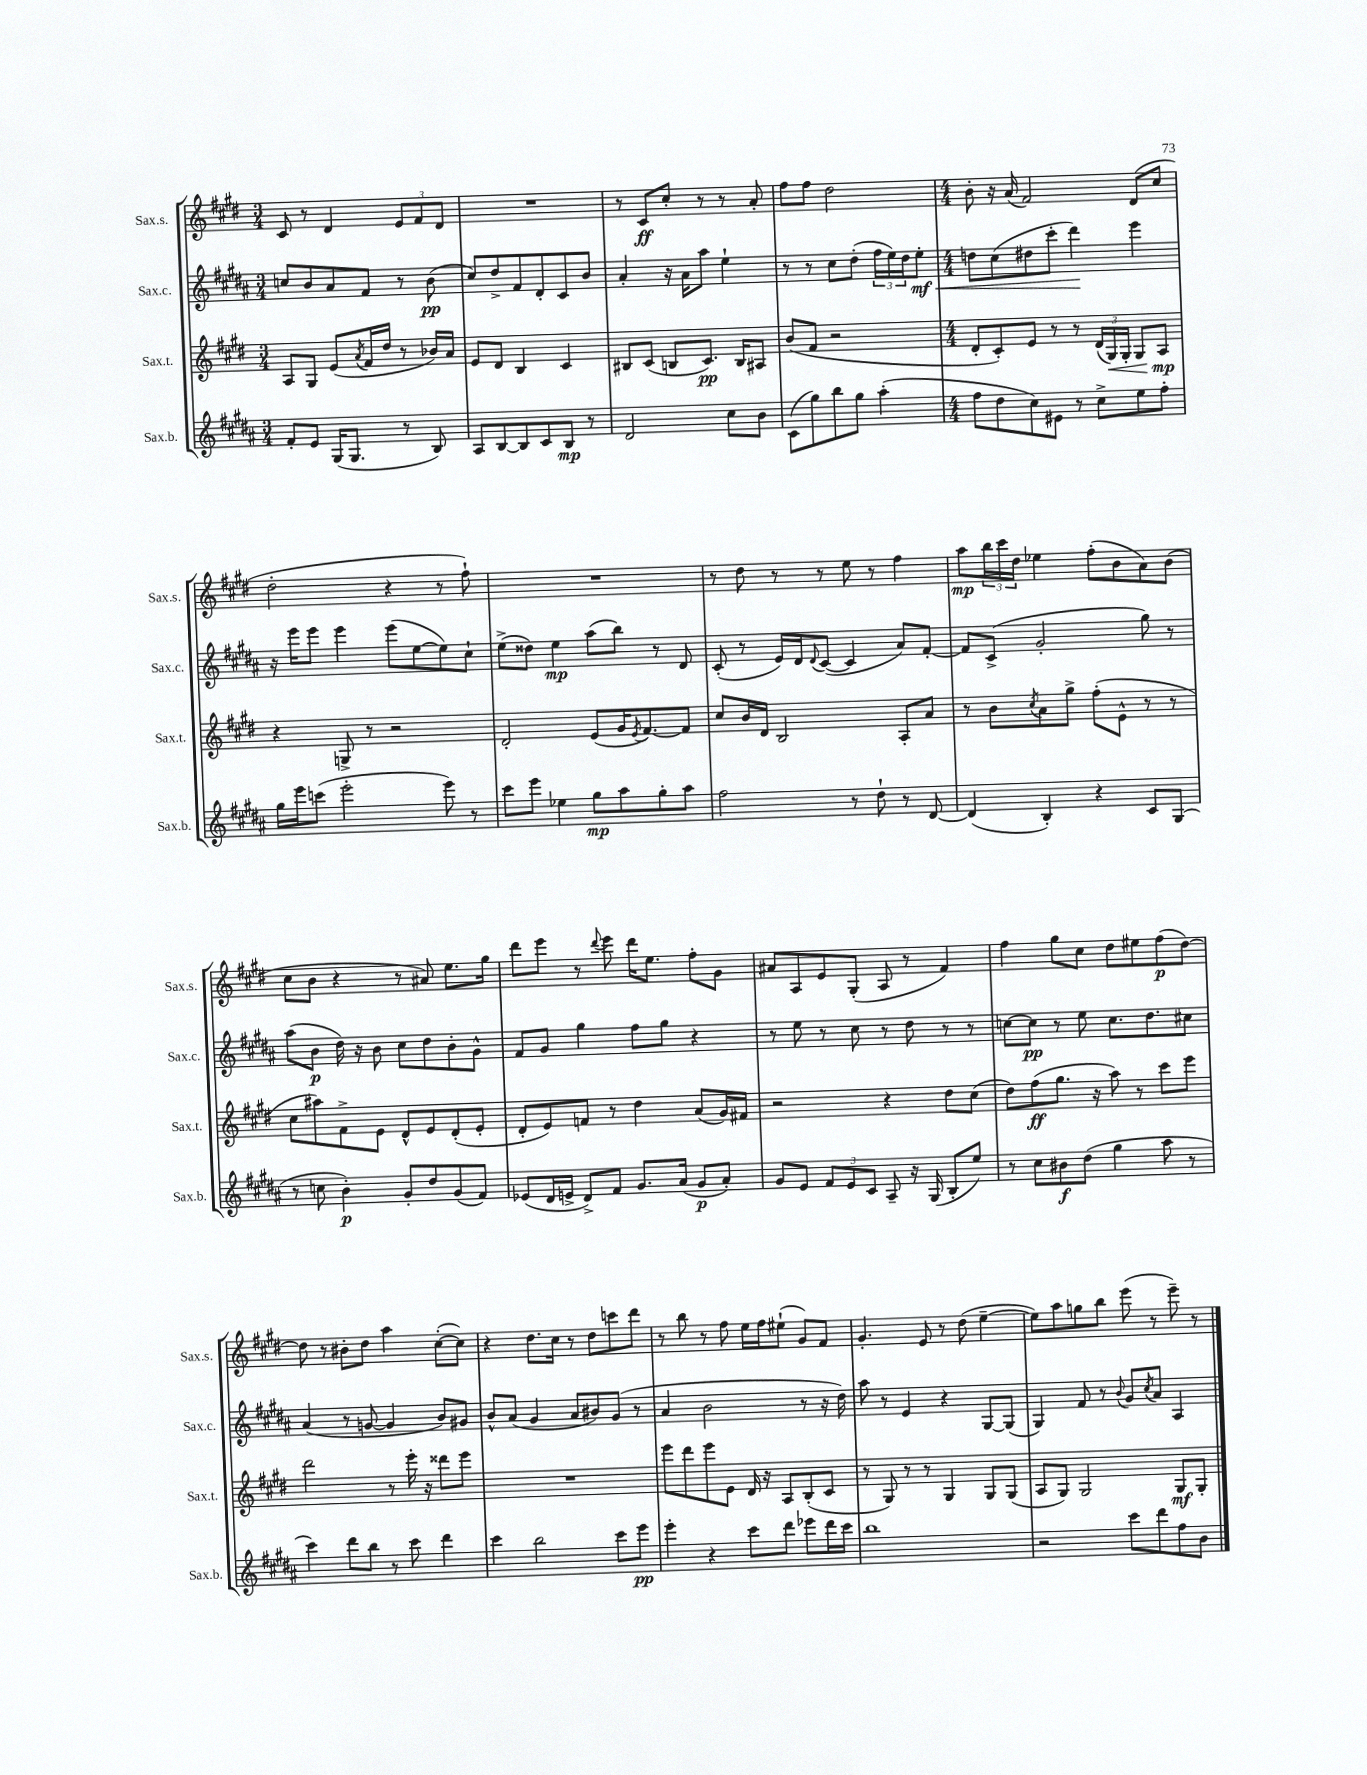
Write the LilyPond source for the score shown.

<<
\new StaffGroup <<
\new Staff = "s0" \with { instrumentName = "Sax.s." shortInstrumentName = "Sax.s." } {
    \clef treble \key e \major \numericTimeSignature \time 3/4
    cis'8 r8 dis'4 \tuplet 3/2 { e'8 fis'8 dis'8 } |
    R2. |
    r8 cis'8\ff cis''8-. r8 r8 a'8-. |
    fis''8 fis''8 dis''2 |
    \numericTimeSignature \time 4/4 b'8-. r16 a'16( fis'2) dis'8( cis''8 |
    dis''2-. r4 r8 fis''8-!) |
    R1 |
    r8 dis''8 r8 r8 e''8 r8 fis''4 |
    a''8\mp \tuplet 3/2 { b''16 cis'''16 dis''16 } ees''4 fis''8-.( b'8 a'8) b'8( |
    cis''8 b'8 r4 r8 ais'8) e''8. gis''16 |
    dis'''8 e'''8 r8 \appoggiatura { dis'''8 } e'''8 dis'''16 e''8. fis''8-. gis'8 |
    ais'8 a8 e'8 gis8-.( a8 r8 fis'4) |
    fis''4 gis''8 cis''8 dis''8 eis''8 fis''8\p( dis''8~) |
    dis''8 r8 bis'8-. dis''8 a''4 cis''8~-.( cis''8) |
    r4 dis''8. cis''16 r8 dis''8 c'''8 dis'''8 |
    r8 b''8 r8 fis''8 e''16 fis''16 eis''8-!( gis'8) fis'8 |
    gis'4.-. e'8 r8 dis''8( e''4~-- |
    e''8) a''8 g''8 b''8 e'''8( r8 e'''8--) r8 \bar "|." |
}
\new Staff = "s1" \with { instrumentName = "Sax.c." shortInstrumentName = "Sax.c." } {
    \clef treble \key b \major \numericTimeSignature \time 3/4
    c''8 b'8 ais'8 fis'8 r8 b'8\pp( |
    cis''8) dis''8-> fis'8 dis'8-. cis'8 b'8 |
    ais'4-. r16 ais'16 ais''8 e''4-! |
    r8 r8 cis''8 dis''8-.( \tuplet 3/2 { fis''16 e''16) dis''16 } e''8-.\mf\< |
    \numericTimeSignature \time 4/4 d''8 cis''8( dis''8 cis'''8-. dis'''4\!) e'''4 |
    r16 e'''16 e'''8 e'''4 e'''8( e''8~ e''8) cis''8-! |
    e''8->( disis''8) e''4\mp ais''8( b''8) r8 dis'8 |
    cis'8-.( r8 e'16) dis'16 \appoggiatura { dis'8 } cis'8~( cis'4 ais'8) fis'8~-. |
    fis'8 cis'8->( gis'2-. gis''8) r8 |
    ais''8( b'8\p dis''16) r16 b'8 cis''8 dis''8 b'8-. gis'8-^ |
    fis'8 gis'8 gis''4 fis''8 gis''8 r4 |
    r8 e''8 r8 cis''8 r8 dis''8 r8 r8 |
    c''8~ c''8\pp r8 e''8 c''8. dis''8. cis''8 |
    ais'4( r8 g'8~ g'4 b'8) gis'8 |
    b'8-^ ais'8( gis'4 ais'8 bis'8) gis'8( r8 |
    ais'4 b'2 r8 r16 dis''16) |
    ais''8 r8 e'4 r4 gis8~ gis8( |
    gis4) fis'8 r8 \appoggiatura { b'8 } gis'8 \acciaccatura { cis''8 } ais'8 ais4 \bar "|." |
}
\new Staff = "s2" \with { instrumentName = "Sax.t." shortInstrumentName = "Sax.t." } {
    \clef treble \key e \major \numericTimeSignature \time 3/4
    a8 gis8 e'8( \acciaccatura { a'8 } fis'16 dis''16 r8 bes'16) a'16 |
    e'8 dis'8 b4 cis'4 |
    bis8 cis'8( b8 cis'8.\pp) b16 ais8 |
    b'8( fis'8 r2 |
    \numericTimeSignature \time 4/4 dis'8-. cis'8-.) e'8 r8 r8 \tuplet 3/2 { dis'16( gis16\<) gis16-. } gis8 a8\mp\! |
    r4 g8-> r8 r2 |
    dis'2-. e'8( gis'16 \acciaccatura { e'8 } fis'8.~) fis'8 |
    cis''8 b'16 dis'16 b2 a8-. a'8 |
    r8 b'8 \acciaccatura { cis''8 } a'8 gis''8-> fis''8-.( e'8-^ r8 r8 |
    cis''8 ais''8) fis'8-> e'8 dis'8-^ e'8 dis'8-.( e'8-. |
    dis'8-. e'8) f'8 r8 dis''4 a'8( gis'16) fis'16 |
    r2 r4 dis''8 cis''8( |
    dis''8) fis''8\ff( gis''8. r16 a''8) r8 cis'''8 e'''8 |
    dis'''2 r8 e'''16-. r16 disis'''8 e'''8 |
    R1 |
    e'''8 dis'''8 e'''8 e'8 dis'16 r16 a8 b8-.( cis'8 |
    r8 gis8) r8 r8 gis4 gis8 gis8( |
    a8 gis8) gis2 gis8\mf gis8-. \bar "|." |
}
\new Staff = "s3" \with { instrumentName = "Sax.b." shortInstrumentName = "Sax.b." } {
    \clef treble \key b \major \numericTimeSignature \time 3/4
    fis'8-. e'8 gis16( gis8. r8 b8) |
    ais8 b8~ b8 cis'8 b8\mp r8 |
    dis'2 cis''8 b'8 |
    cis'8( gis''8) b''8 gis''8 ais''4-.( |
    \numericTimeSignature \time 4/4 fis''8 dis''8 cis''8) eis'8 r8 cis''8-> e''8 fis''8-. |
    gis''16 e'''16 c'''8( e'''2-. e'''8) r8 |
    cis'''8 e'''8 ees''4 gis''8\mp ais''8 gis''8-. ais''8 |
    fis''2 r8 dis''8-! r8 dis'8~ |
    dis'4( b4-.) r4 cis'8 gis8( |
    r8 c''8 b'4-.\p) gis'8-. dis''8 gis'8( fis'8) |
    ees'8( dis'16 e'16-> dis'8->) fis'8 gis'8. ais'16( gis'8\p ais'8-.) |
    gis'8 e'8 \tuplet 3/2 { fis'8 e'8 cis'8 } ais8-- r16 gis16( b8-. e''8) |
    r8 cis''8 bis'8\f dis''8( gis''4 ais''8 r8 |
    cis'''4) dis'''8 b''8 r8 cis'''8 dis'''4 |
    cis'''4 b''2 cis'''8 e'''8\pp |
    e'''4-. r4 cis'''8 dis'''8 ees'''8 dis'''16 cis'''16 |
    b''1 |
    r2 cis'''8 dis'''8 fis''8 b'8 \bar "|." |
}
>>
>>
\layout { \context { \Score \remove "Bar_number_engraver" } }
